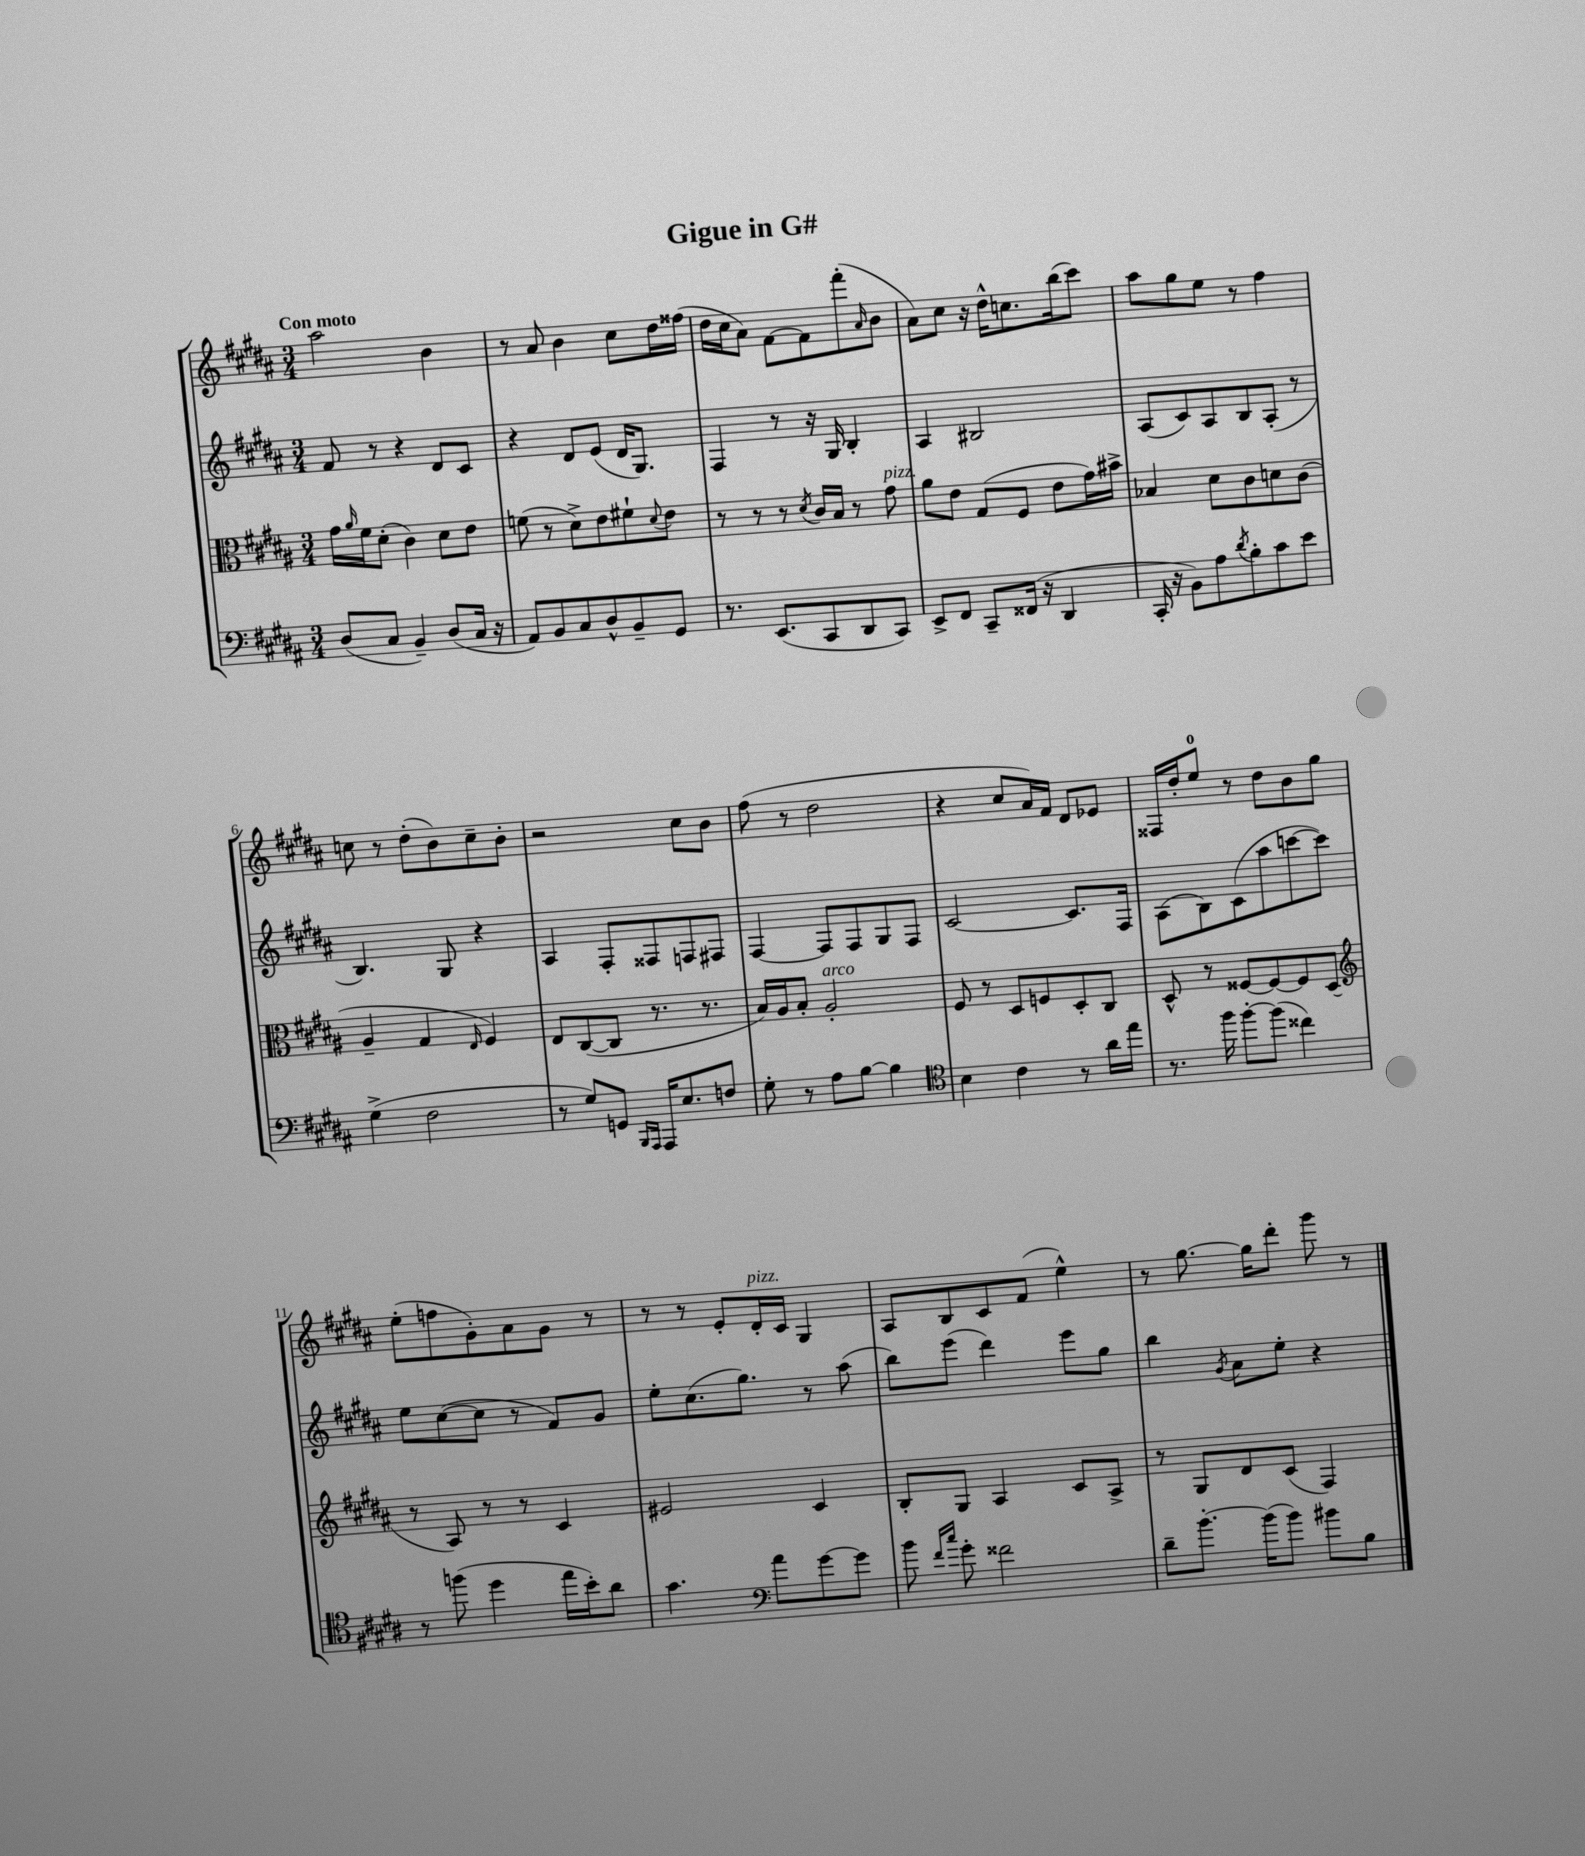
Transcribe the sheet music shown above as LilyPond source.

\header { title = "Gigue in G#" }
<<
\new StaffGroup <<
\new Staff = "s0" {
    \clef treble \key b \major \numericTimeSignature \time 3/4 \tempo "Con moto"
    ais''2 b'4 |
    r8 ais'8 b'4 cis''8 dis''16 fisis''16( |
    dis''16 cis''16 ais'8) fis'8~ fis'8 fis'''8-.( \grace { ais'16 } b'8 |
    ais'8) cis''8 r16 dis''16-^ c''8. b''16( cis'''8) |
    ais''8 gis''8 e''8 r8 fis''4 |
    c''8 r8 dis''8-.( b'8) c''8-- b'8-. |
    r2 cis''8 b'8 |
    fis''8( r8 dis''2 |
    r4 cis''8 ais'16) fis'16 dis'8 ees'8 |
    fisis16 dis''16-. e''8-0 r8 dis''8 b'8 gis''8 |
    e''8-.( f''8 gis'8-.) ais'8 gis'8 r8 |
    r8 r8 e'8-. dis'16-.^\markup { \italic "pizz." } cis'16 gis4 |
    ais8 b8 cis'8 fis'8( e''4-^) |
    r8 gis''8.~ gis''16 dis'''8-. gis'''8 r8 \bar "|." |
}
\new Staff = "s1" {
    \clef treble \key b \major \numericTimeSignature \time 3/4
    fis'8 r8 r4 dis'8 cis'8 |
    r4 dis'8 e'8( dis'16 gis8.) |
    fis4 r8 r16 gis16 b4-. |
    ais4 bis2 |
    ais8( cis'8) ais8 b8 ais8-.( r8 |
    b4.) gis8 r4 |
    ais4 fis8-. fisis8 f8 fis8 |
    fis4~ fis8 fis8 gis8 fis8 |
    cis'2~ cis'8. fis16 |
    ais8( b8) cis'8( ais''8 c'''8~ c'''8) |
    e''8 cis''8~( cis''8 r8 fis'8) gis'8 |
    e''8-. cis''8.( gis''8.) r8 ais''8( |
    b''8) e'''8( dis'''4) e'''8 gis''8 |
    b''4 \acciaccatura { gis'8 } ais'8 e''8-. r4 \bar "|." |
}
\new Staff = "s2" {
    \clef alto \key b \major \numericTimeSignature \time 3/4
    gis'16 \grace { ais'16 } fis'16 dis'8-.( cis'4) dis'8 e'8 |
    f'8( r8 dis'8->) e'8 fis'8-! \appoggiatura { dis'8 } e'8 |
    r8 r8 r8 \acciaccatura { dis'8 } cis'16 b16 r8 gis'8^\markup { \italic "pizz." } |
    ais'8 e'8 gis8( fis8 e'8 gis'16) bis'16-> |
    bes4 dis'8 cis'8 d'8 cis'8( |
    ais4-- gis4 \grace { e16 } fis4) |
    e8 cis8~( cis8 r8. r8. |
    b16) ais16 b8-. ais2-.^\markup { \italic "arco" } |
    fis8 r8 dis8 f8 dis8-. cis8 |
    dis8-^ r8 fisis8~ fisis8~ fisis8 dis8( |
    \clef treble r8 ais8) r8 r8 cis'4 |
    eis'2 cis'4 |
    b8-. gis8 ais4 cis'8 ais8-> |
    r8 gis8 dis'8 cis'8( fis4) \bar "|." |
}
\new Staff = "s3" {
    \clef bass \key b \major \numericTimeSignature \time 3/4
    dis8( cis8 b,4--) dis8( cis16 r16 |
    ais,8) b,8 cis8 dis8-^ b,8-- gis,8 |
    r8. e,8.( cis,8 dis,8 cis,8) |
    e,8-> fis,8 cis,8-- fisis,16( r16 dis,4 |
    cis,16-. r16 b,8) ais8 \acciaccatura { dis'8 } b8-. cis'8 e'8 |
    gis4->( fis2 |
    r8 gis8) g,8 \grace { b,,16 ais,,16 } ais,,16 e8. f8 |
    gis8-. r8 ais8 b8~ b4 |
    \clef tenor b4 cis'4 r8 ais'16 e''16 |
    r8. fis''16 fis''8~-. fis''8( cisis''4) |
    r8 f''8( dis''4 e''16 b'16-.) ais'8 |
    gis'4. \clef bass ais'8 gis'8~ gis'8 |
    b'8 \grace { fis'16 cis''16 } gis'8-. fisis'2 |
    dis'8-- b'8.~-. b'16( b'8) bis'8 b8 \bar "|." |
}
>>
>>
